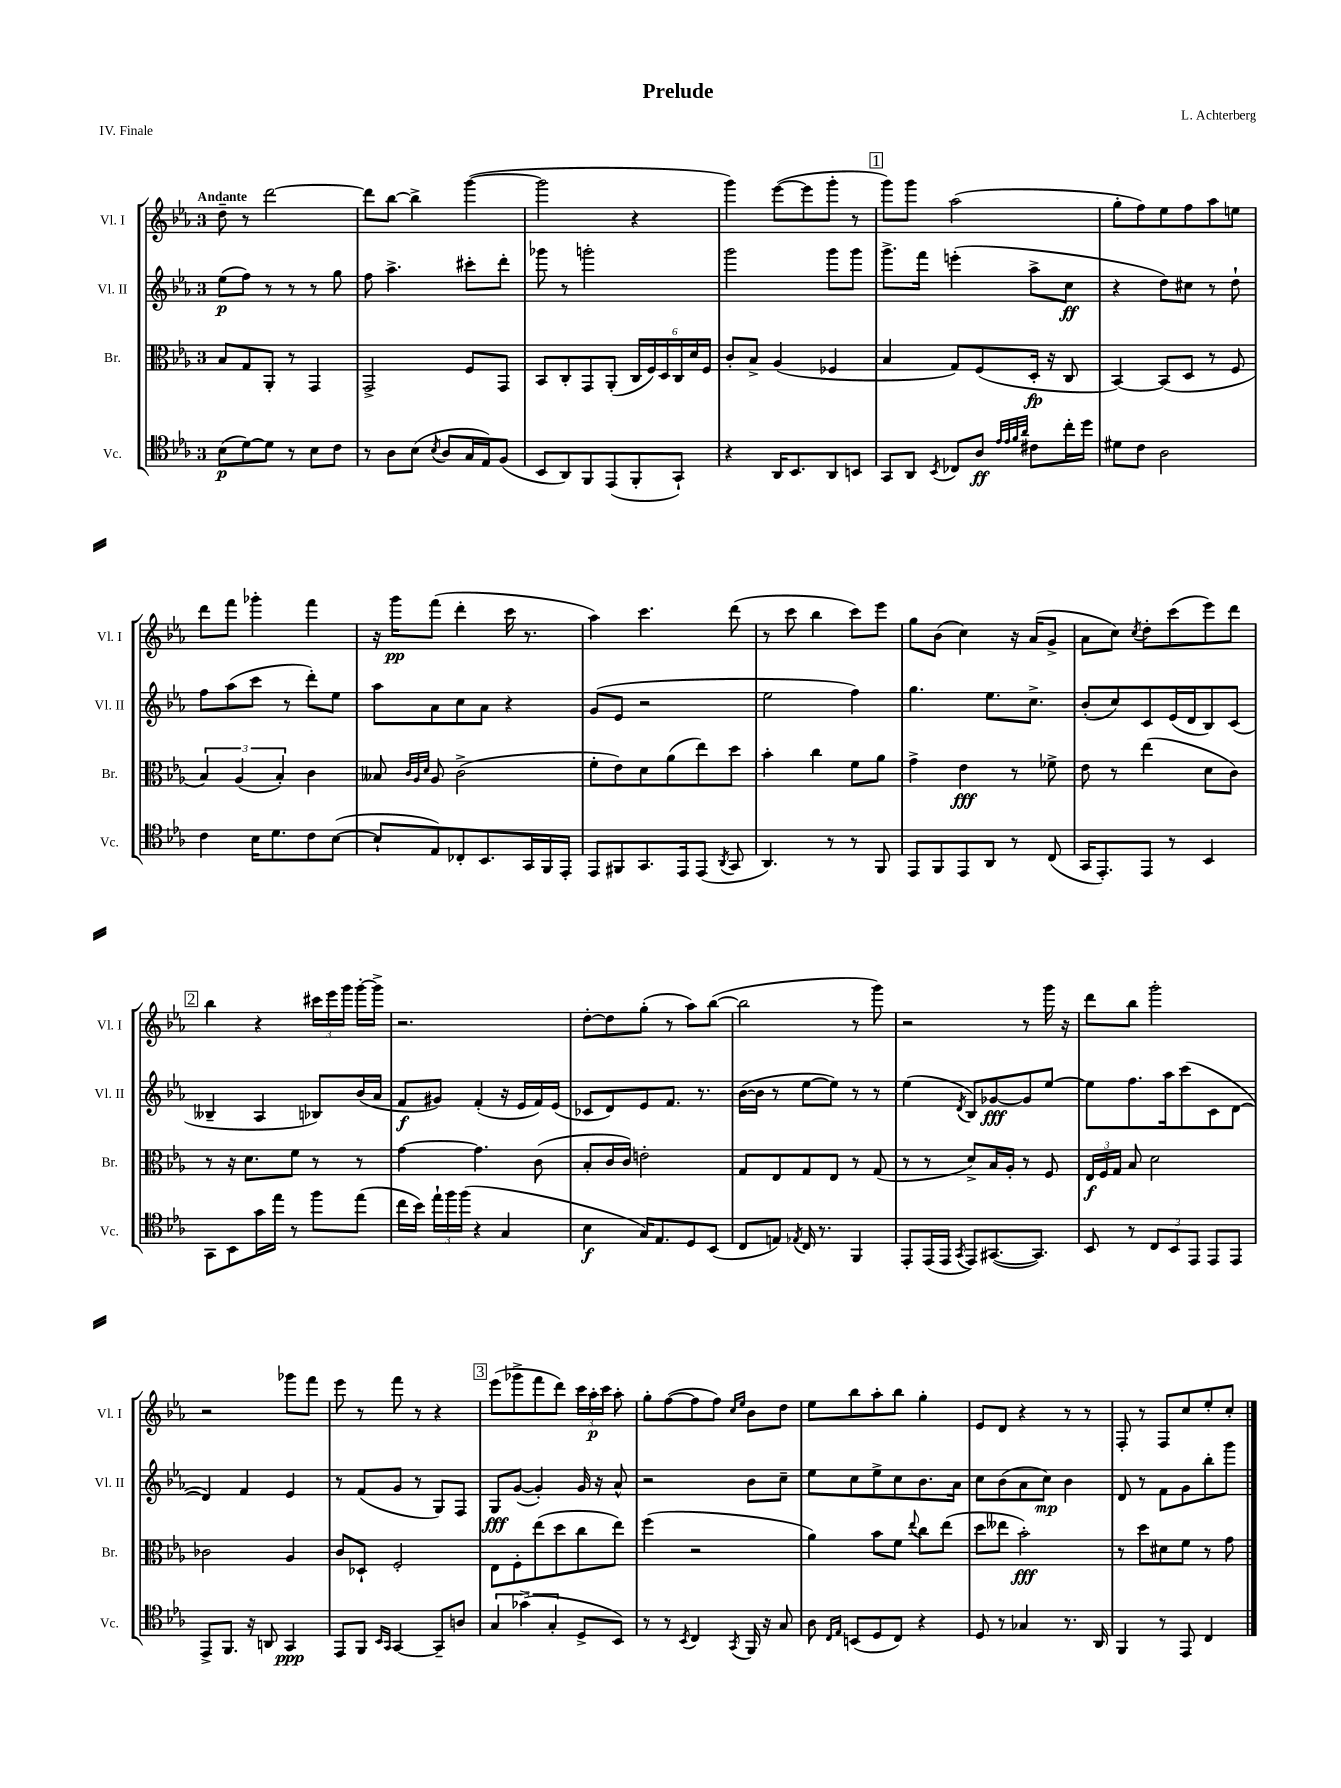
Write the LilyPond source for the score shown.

\header { title = "Prelude" composer = "L. Achterberg" piece = "IV. Finale" }
<<
\new StaffGroup <<
\new Staff = "s0" \with { instrumentName = "Vl. I" shortInstrumentName = "Vl. I" } {
    \clef treble \key ees \major \once \override Staff.TimeSignature.style = #'single-digit \time 3/4 \tempo "Andante"
    \autoBeamOff d''8-- r8 d'''2~ |
    d'''8[ bes''8]~ bes''4-> g'''4~( |
    g'''2 r4 |
    g'''4) ees'''8[~( ees'''8 g'''8]-. r8 |
    \mark \markup { \box "1" } g'''8[) g'''8] aes''2( |
    g''8[-. f''8) ees''8 f''8 aes''8 e''8] |
    d'''8[ f'''8] ges'''4-. f'''4 |
    r16 g'''16[\pp f'''8]( d'''4-. c'''16 r8. |
    aes''4) c'''4. d'''8( |
    r8 c'''8 bes''4 c'''8[) ees'''8] |
    g''8[ bes'8]( c''4) r16 aes'16[( g'8]-> |
    aes'8[ c''8]) \acciaccatura { c''8 } d''8[-. c'''8( ees'''8) d'''8] |
    \mark \markup { \box "2" } bes''4 r4 \tuplet 3/2 { cis'''16[ ees'''16 g'''16] } g'''16[~-. g'''16]-> |
    r2. |
    d''8[~-. d''8 g''8]-.( r8 aes''8[) bes''8]~( |
    bes''2 r8 g'''8) |
    r2 r8 g'''16 r16 |
    d'''8[ bes''8] g'''2-. |
    r2 ges'''8[ f'''8] |
    ees'''8 r8 f'''8 r8 r4 |
    \mark \markup { \box "3" } ees'''8[( ges'''8-> f'''8 d'''8]) \tuplet 3/2 { c'''16[ aes''16-.\p c'''16] } aes''8-. |
    g''8[-. f''8~( f''8 f''8]) \grace { c''16[ ees''16] } bes'8[ d''8] |
    ees''8[ bes''8 aes''8-. bes''8] g''4-. |
    ees'8[ d'8] r4 r8 r8 |
    f8-. r8 f8[ c''8 ees''8-. c''8]-. \bar "|." |
}
\new Staff = "s1" \with { instrumentName = "Vl. II" shortInstrumentName = "Vl. II" } {
    \clef treble \key ees \major \once \override Staff.TimeSignature.style = #'single-digit \time 3/4
    \autoBeamOff ees''8[\p( f''8]) r8 r8 r8 g''8 |
    f''8 aes''4.-> cis'''8[-. d'''8]-. |
    ges'''8 r8 g'''2-. |
    g'''2 g'''8[ g'''8] |
    \mark \markup { \box "1" } g'''8.[-> f'''16] e'''4-.( aes''8[-> c''8]\ff |
    r4 d''8[) cis''8] r8 d''8-! |
    f''8[ aes''8( c'''8] r8 d'''8[-.) ees''8] |
    aes''8[ aes'8 c''8 aes'8] r4 |
    g'8[( ees'8] r2 |
    ees''2 f''4) |
    g''4. ees''8.[ c''8.]-> |
    bes'8[-.( c''8) c'8 ees'16( d'16 bes8) c'8]( |
    \mark \markup { \box "2" } beses4-- aes4 bes8[) bes'16( aes'16] |
    f'8[\f gis'8]) f'4-.( r16 ees'16[ f'16) ees'16]( |
    ces'8[ d'8) ees'8 f'8.] r8. |
    bes'16[~( bes'16] r8 ees''8[~ ees''8]) r8 r8 |
    ees''4( \acciaccatura { d'8 } bes8[) ges'8~\fff ges'8 ees''8]~ |
    ees''8[ f''8. aes''16 c'''8( c'8 d'8]~ |
    d'4) f'4 ees'4 |
    r8 f'8[( g'8] r8 g8[) f8] |
    \mark \markup { \box "3" } g8[\fff g'8]~( g'4-.) g'16 r16 aes'8-^ |
    r2 bes'8[ c''8]-- |
    ees''8[ c''8 ees''8-> c''8 bes'8. aes'16] |
    c''8[ bes'8( aes'8 c''8]\mp) bes'4 |
    d'8 r8 f'8[ g'8 bes''8-. g'''8] \bar "|." |
}
\new Staff = "s2" \with { instrumentName = "Br." shortInstrumentName = "Br." } {
    \clef alto \key ees \major \once \override Staff.TimeSignature.style = #'single-digit \time 3/4
    \autoBeamOff bes8[ g8 aes,8]-. r8 g,4 |
    g,2-> f8[ g,8] |
    bes,8[ c8-. g,8 aes,8]-.( \tuplet 6/4 { c16[ f16) d16 c16 d'16 f16] } |
    c'8[-. bes8]-> aes4( fes4 |
    \mark \markup { \box "1" } bes4 g8[) f8( d16]-.\fp r16 c8 |
    bes,4~) bes,8[( d8] r8 f8 |
    \tuplet 3/2 { bes4) aes4( bes4-.) } c'4 |
    beses8 \grace { c'32[ aes32 d'32] } aes8 c'2->( |
    f'8[-. ees'8) d'8 aes'8( ees''8) d''8] |
    bes'4-. c''4 f'8[ aes'8] |
    g'4-> ees'4\fff r8 fes'8-> |
    ees'8 r8 ees''4( d'8[ c'8]) |
    \mark \markup { \box "2" } r8 r16 d'8.[ f'8] r8 r8 |
    g'4~ g'4. c'8( |
    bes8[-. c'16 c'16]) e'2-. |
    g8[ ees8 g8 ees8] r8 g8( |
    r8 r8 d'8[->) bes16 aes16]-. r8 f8 |
    \tuplet 3/2 { ees16[\f f16 g16] } bes8 d'2 |
    ces'2 aes4 |
    c'8[ des8]-! f2-. |
    \mark \markup { \box "3" } ees8[ f8-. ees''8( d''8 c''8 ees''8]) |
    f''4( r2 |
    aes'4) bes'8[ f'8] \appoggiatura { ees''8 } c''8[ ees''8]( |
    d''8[ eeses''8] bes'2-.\fff) |
    r8 d''8[ dis'8 f'8] r8 g'8 \bar "|." |
}
\new Staff = "s3" \with { instrumentName = "Vc." shortInstrumentName = "Vc." } {
    \clef tenor \key ees \major \once \override Staff.TimeSignature.style = #'single-digit \time 3/4
    \autoBeamOff bes8[\p( d'8~) d'8] r8 bes8[ c'8] |
    r8 aes8[ bes8]( \acciaccatura { bes8 } aes8[ g16 ees16) f8]( |
    bes,8[ aes,8) f,8 ees,8( f,8-. g,8]-!) |
    r4 aes,16[ bes,8. aes,8 b,8] |
    \mark \markup { \box "1" } g,8[ aes,8] \acciaccatura { bes,8 } ces8[ aes8]\ff \grace { ees'32[ ees'32 f'32 aes'32] } cis'8[ c''16-. d''16] |
    dis'8[ c'8] aes2 |
    c'4 bes16[ d'8. c'8 bes8]~( |
    bes8[-! ees8) ces8-. bes,8. g,16 f,16 ees,16]-. |
    ees,8[ fis,8 g,8. ees,16 ees,8]( \acciaccatura { aes,8 } g,8 |
    aes,4.) r8 r8 f,8 |
    ees,8[ f,8 ees,8 aes,8] r8 c8( |
    g,16[ ees,8.-.) ees,8] r8 bes,4 |
    \mark \markup { \box "2" } g,8[ bes,8 g'16 ees''16] r8 f''8[ ees''8]( |
    c''16[ bes'16]) \tuplet 3/2 { ees''16[-! f''16 f''16]( } r4 g4 |
    bes4\f g16[) ees8. d8 bes,8]( |
    c8[ e8]) \acciaccatura { ees8 } c16 r8. f,4 |
    ees,8[-. ees,16( ees,16] \acciaccatura { g,8 } ees,8[) gis,8.~( gis,8.]) |
    bes,8 r8 \tuplet 3/2 { c8[ bes,8 ees,8] } ees,8[ ees,8] |
    ees,8[-> f,8.] r16 a,8 g,4\ppp |
    ees,8[ f,8] \grace { bes,16[ g,16] } g,4~ g,8[-- a8] |
    \mark \markup { \box "3" } \tuplet 3/2 { g4 ges'4->( g4-. } d8[-> bes,8]) |
    r8 r8 \acciaccatura { bes,8 } c4 \acciaccatura { g,8 } f,16 r16 g8 |
    aes8 \grace { c16[ ees16] } b,8[( d8 c8]) r4 |
    d8 r8 ges4 r8. aes,16 |
    f,4 r8 ees,8 c4 \bar "|." |
}
>>
>>
\layout { \context { \Score \remove "Bar_number_engraver" } }
